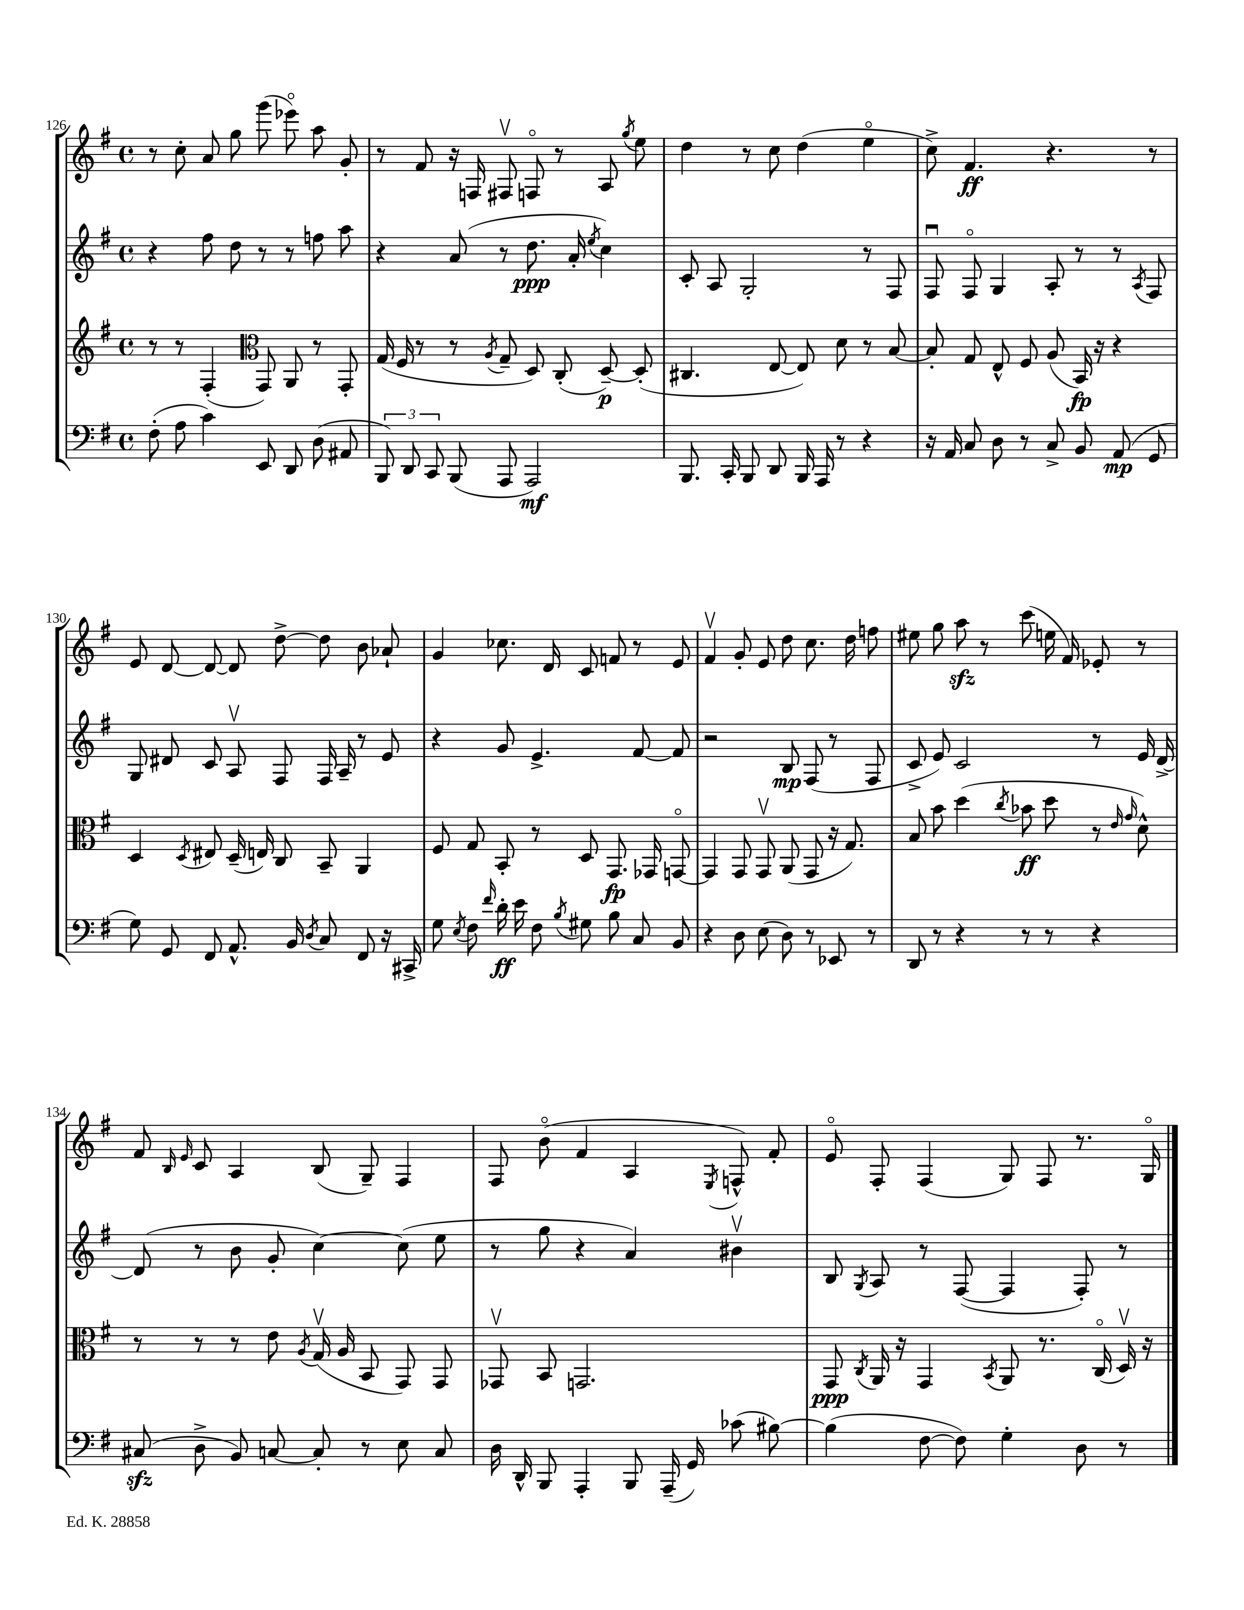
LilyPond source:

<<
\new StaffGroup <<
\new Staff = "s0" {
    \clef treble \key g \major \defaultTimeSignature \time 4/4
    \autoBeamOff r8 c''8-. a'8 g''8 g'''8( ees'''8\flageolet) a''8 g'8-. |
    r8 fis'8 r16 f16 fis8\upbow f8\flageolet r8 a8 \acciaccatura { g''8 } e''8 |
    d''4 r8 c''8 d''4( e''4\flageolet |
    c''8->) fis'4.\ff r4. r8 |
    e'8 d'8~ d'8~ d'8 d''8~-> d''8 b'8 aes'8-! |
    g'4 ces''8. d'16 c'8 f'8 r8 e'8 |
    fis'4\upbow g'8-. e'8 d''8 c''8. d''16 f''8 |
    eis''8 g''8 a''8\sfz r8 c'''8( e''16 fis'16) ees'8-. r8 |
    fis'8 \grace { b16 e'16 } c'8 a4 b8( g8--) fis4 |
    fis8 b'8\flageolet( fis'4 a4 \acciaccatura { e8 } f8-^) fis'8-. |
    e'8\flageolet fis8-. fis4( g8) fis8 r8. g16\flageolet \bar "|." |
}
\new Staff = "s1" {
    \clef treble \key g \major \defaultTimeSignature \time 4/4
    \autoBeamOff r4 fis''8 d''8 r8 r8 f''8 a''8 |
    r4 a'8( r8 d''8.\ppp a'16-. \acciaccatura { e''8 } c''4) |
    c'8-. a8 g2-. r8 fis8 |
    fis8\downbow fis8\flageolet g4 a8-. r8 r8 \acciaccatura { a8 } fis8 |
    g8 dis'8 c'8 a8\upbow fis8 fis16 a16-- r8 e'8 |
    r4 g'8 e'4.-> fis'8~ fis'8 |
    r2 b8\mp fis8( r8 fis8 |
    c'8-> e'8) c'2 r8 e'16 d'16~-> |
    d'8( r8 b'8 g'8-. c''4~) c''8( e''8 |
    r8 g''8 r4 a'4) bis'4\upbow |
    b8 \acciaccatura { g8 } a8 r8 fis8~( fis4 fis8-.) r8 \bar "|." |
}
\new Staff = "s2" {
    \clef treble \key g \major \defaultTimeSignature \time 4/4
    \autoBeamOff r8 r8 fis4-.( \clef alto g,8) a,8 r8 g,8-. |
    g16( fis16 r8 r8 \acciaccatura { a8 } g8-- d8) c8-.( d8~--\p) d8-.( |
    cis4. e8~ e8) d'8 r8 b8~ |
    b8-. g8 e8-^ fis8 a8( b,16\fp) r16 r4 |
    d4 \acciaccatura { d8 } eis8 d16--( e16) c8 b,8-- a,4 |
    fis8 g8 b,8-. r8 d8 g,8.\fp ges,16 g,8~\flageolet |
    g,4 g,8 g,8\upbow a,8( g,8 r16 g8.) |
    b8 b'8 d''4( \acciaccatura { c''8 } bes'8\ff d''8 r8 \grace { e'16 g'16 } d'8-^) |
    r8 r8 r8 e'8 \acciaccatura { a8 } g16\upbow( a16 b,8 g,8) g,8 |
    ges,8\upbow b,8 g,2. |
    g,8\ppp \acciaccatura { c8 } a,16 r16 g,4 \acciaccatura { b,8 } a,8 r8. c16\flageolet( d16\upbow) r16 \bar "|." |
}
\new Staff = "s3" {
    \clef bass \key g \major \defaultTimeSignature \time 4/4
    \autoBeamOff fis8-.( a8 c'4) e,8 d,8 d8( ais,8 |
    \tuplet 3/2 { b,,8) d,8 c,8 } b,,8( a,,8 a,,2\mf) |
    b,,8. c,16-. b,,8 d,8 b,,16 a,,16 r8 r4 |
    r16 a,16 c8 d8 r8 c8-> b,8 a,8\mp( g,8 |
    g8) g,8 fis,8 a,8.-^ b,16 \acciaccatura { d8 } c8 fis,8 r16 cis,16-> |
    g8 \acciaccatura { e8 } fis8 \grace { fis'16 } d'16-.\ff e'16 fis8 \acciaccatura { b8 } gis8 b8 c8 b,8 |
    r4 d8 e8( d8) r8 ees,8 r8 |
    d,8 r8 r4 r8 r8 r4 |
    cis8\sfz( d8-> b,8) c8~ c8-. r8 e8 c8 |
    d16 d,16-^ b,,8 a,,4-. b,,8 a,,16--( g,16) ces'8( bis8~) |
    bis4( fis8~ fis8) g4-. d8 r8 \bar "|." |
}
>>
>>
\layout { \context { \Score currentBarNumber = #126 } }
